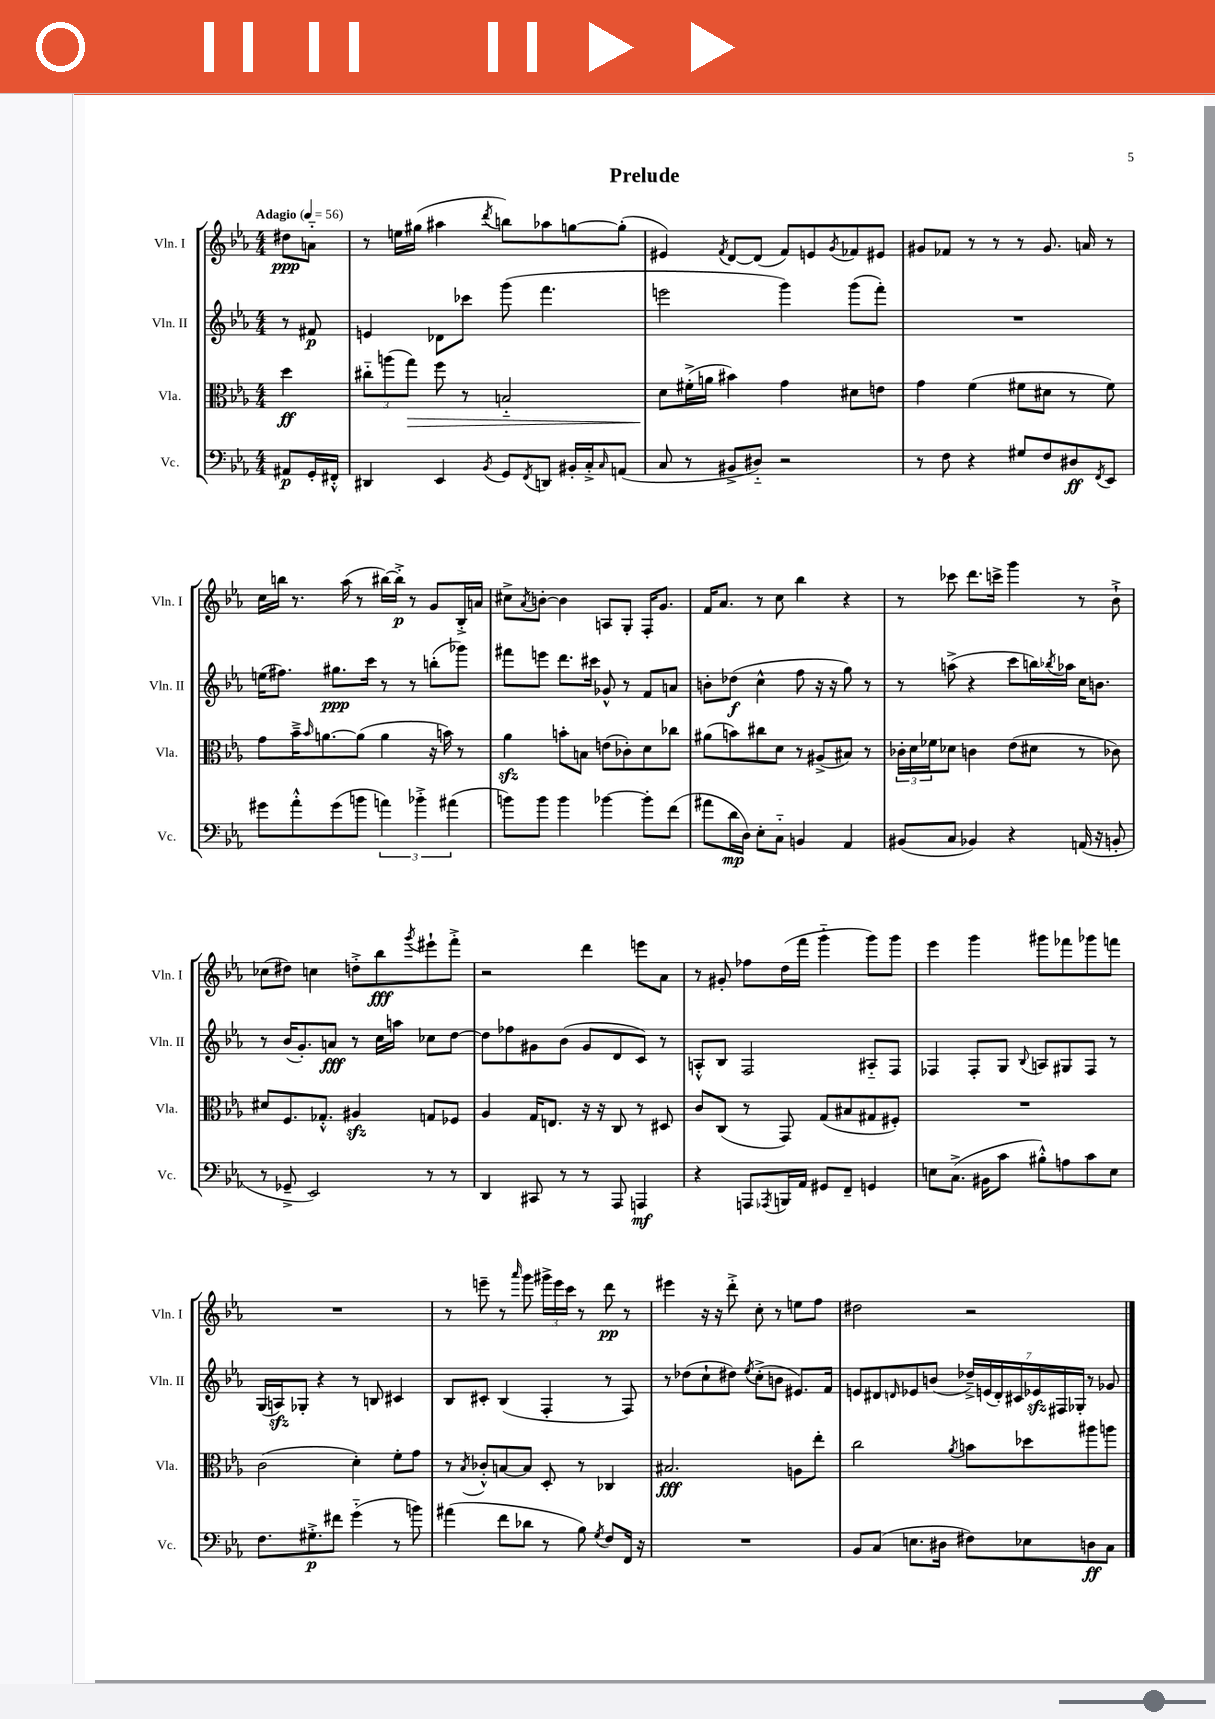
\header { title = "Prelude" }
<<
\new StaffGroup <<
\new Staff = "s0" \with { instrumentName = "Vln. I" shortInstrumentName = "Vln. I" } {
    \clef treble \key ees \major \numericTimeSignature \time 4/4 \partial 4 \tempo "Adagio" 4 = 56
    dis''8\ppp a'8-_ |
    r8 e''16 gis''16( ais''4 \acciaccatura { d'''8 } b''8) aes''8 g''8~ g''8-.( |
    eis'4) \acciaccatura { f'8 } d'8~ d'8( f'8) e'8 \acciaccatura { g'8 } fes'8 eis'8 |
    gis'8 fes'8 r8 r8 r8 gis'8. a'16 r8 |
    c''16 b''16 r8. aes''16( r8 bis''16~) bis''16-.->\p r8 g'8 bes16-.-> a'16 |
    cis''8-> \acciaccatura { aes'8 } b'8~-. b'4 a8 g8-. f16-. g'8. |
    f'16 aes'8. r8 c''8 bes''4 r4 |
    r8 ces'''8 d'''8. c'''16-> g'''4 r8 bes'8-!-> |
    ces''8( dis''8) c''4 d''8-.-> bes''8\fff \acciaccatura { g'''8 } eis'''8-! f'''8-.-> |
    r2 d'''4 e'''8 aes'8 |
    r8 gis'8-. fes''8 d''16( f'''16 g'''4-_ g'''8) g'''8 |
    ees'''4 g'''4 gis'''8 fes'''8 ges'''8 f'''8 |
    R1 |
    r8 e'''8-- r8 \grace { aes'''16 } g'''8 \tuplet 3/2 { gis'''16-> e'''16 c'''16 } r8 d'''8\pp r8 |
    eis'''4 r16 r16 d'''8-.-> c''8-. r8 e''8 f''8 |
    dis''2 r2 \bar "|." |
}
\new Staff = "s1" \with { instrumentName = "Vln. II" shortInstrumentName = "Vln. II" } {
    \clef treble \key ees \major \numericTimeSignature \time 4/4 \partial 4
    r8 fis'8\p |
    e'4 des'8 ces'''8 g'''8( f'''4. |
    e'''2 g'''4) g'''8( f'''8-.) |
    R1 |
    e''16( fis''8.) gis''8.\ppp c'''16 r8 r8 b''8-.( ges'''8) |
    fis'''8 e'''8 d'''8. cis'''16 ges'8-^ r8 f'8 a'8 |
    b'8-. des''8\f( c''4-^ f''8 r16 r16 g''8) r8 |
    r8 a''8->( r4 c'''8 b''16) \acciaccatura { bes''8 } aes''16 c''16 b'8. |
    r8 bes'16( g'8.-.) a'8\fff r8 c''16 a''16 ces''8 d''8~ |
    d''8 fes''8 gis'8 bes'8( gis'8 d'8 c'8) r8 |
    a8-.-^ bes8 f2 ais8-_ f8 |
    fes4 fes8-. g8 \appoggiatura { bes8 } a8 gis8 fes8 r8 |
    g16( a16\sfz) ges8-. r4 r8 b8 cis'4 |
    bes8 cis'8-. bes4( f4-. r8 f8) |
    r8 des''8( c''8-! dis''8) \acciaccatura { ees''8 } c''8-.->( b'8 eis'8.) f'16 |
    e'8 dis'8 \grace { d'16 } ees'8 b'8( \tuplet 7/4 { des''16--->) e'16( d'16-.) cis'16 ees'16\sfz fis16 ges16-. } r8 ges'8 \bar "|." |
}
\new Staff = "s2" \with { instrumentName = "Vla." shortInstrumentName = "Vla." } {
    \clef alto \key ees \major \numericTimeSignature \time 4/4 \partial 4
    d''4\ff |
    \tuplet 3/2 { cis''8-_ a''8( g''8\>) } f''8 r8 b2-_ |
    d'8\! fis'16-.->( a'16 bis'4) g'4 dis'8 e'8 |
    g'4 f'4( fis'8 dis'8 r8 fis'8) |
    g'8 bes'16---> \grace { bes'16 } a'8.~ a'8( a'4 r16 b'16) r8 |
    aes'4\sfz b'8-. b8 e'8( ces'8-.) d'8 ces''8 |
    ais'8( b'8) cis''8 d'8 r8 ais8->( bis8) r8 |
    \tuplet 3/2 { ces'16-. d'16 fes'16 } des'8 c'4 ees'8( dis'8 r8 ces'8) |
    dis'8 f8. ges8.-.-^ ais4\sfz g8 fes8 |
    aes4 g16 e8. r16 r16 c8 r8 dis8 |
    c'8 c8( r8 g,8) g8( bis8 gis8 fis8-.) |
    R1 |
    c'2( d'4-.) f'8-. g'8 |
    r8 \acciaccatura { bes8 } ces'8-.-^ b8~ b8 d8-. r8 ces4 |
    bis2.\fff a8 ees''8-. |
    c''2 \acciaccatura { aes'8 } b'8 des''8 ais''8 a''8 \bar "|." |
}
\new Staff = "s3" \with { instrumentName = "Vc." shortInstrumentName = "Vc." } {
    \clef bass \key ees \major \numericTimeSignature \time 4/4 \partial 4
    ais,8\p g,16-. fis,16-.-^ |
    dis,4 ees,4 \acciaccatura { bes,8 } g,8 \acciaccatura { f,8 } d,8 bis,16-. c16-.-> \grace { c16 } a,8( |
    c8 r8 bis,8-> dis8-_) r2 |
    r8 f8 r4 gis8 f8 dis8\ff \acciaccatura { f,8 } ees,8 |
    gis'8 aes'8-.-^ gis'8( b'8 \tuplet 3/2 { a'4) bes'4-.-> ais'4( } |
    b'8) b'8 b'4 bes'4~ bes'8-. f'8( |
    ais'8 d'16\mp d16) ees8-. c8-_ b,4 aes,4 |
    bis,8( c8 bes,4) r4 a,16( r16 b,8-. |
    r8 ges,8---> ees,2) r8 r8 |
    d,4 cis,8 r8 r8 aes,,8 a,,4\mf |
    r4 a,,8 \acciaccatura { aes,,8 } b,,16 aes,16 gis,8 f,8-- g,4 |
    e8 c8.->( bis,16 c'8 bis8-.-^) a8 c'8 e8 |
    f8. gis8.-.->\p fis'8 g'4-_( r8 b'8) |
    ais'4( f'8 des'8 r8 bes8) \acciaccatura { g8 } f8 f,16 r16 |
    R1 |
    bes,8 c8( e8. dis16 fis8) ees8 d8\ff c8 \bar "|." |
}
>>
>>
\layout { \context { \Score \remove "Bar_number_engraver" } }
